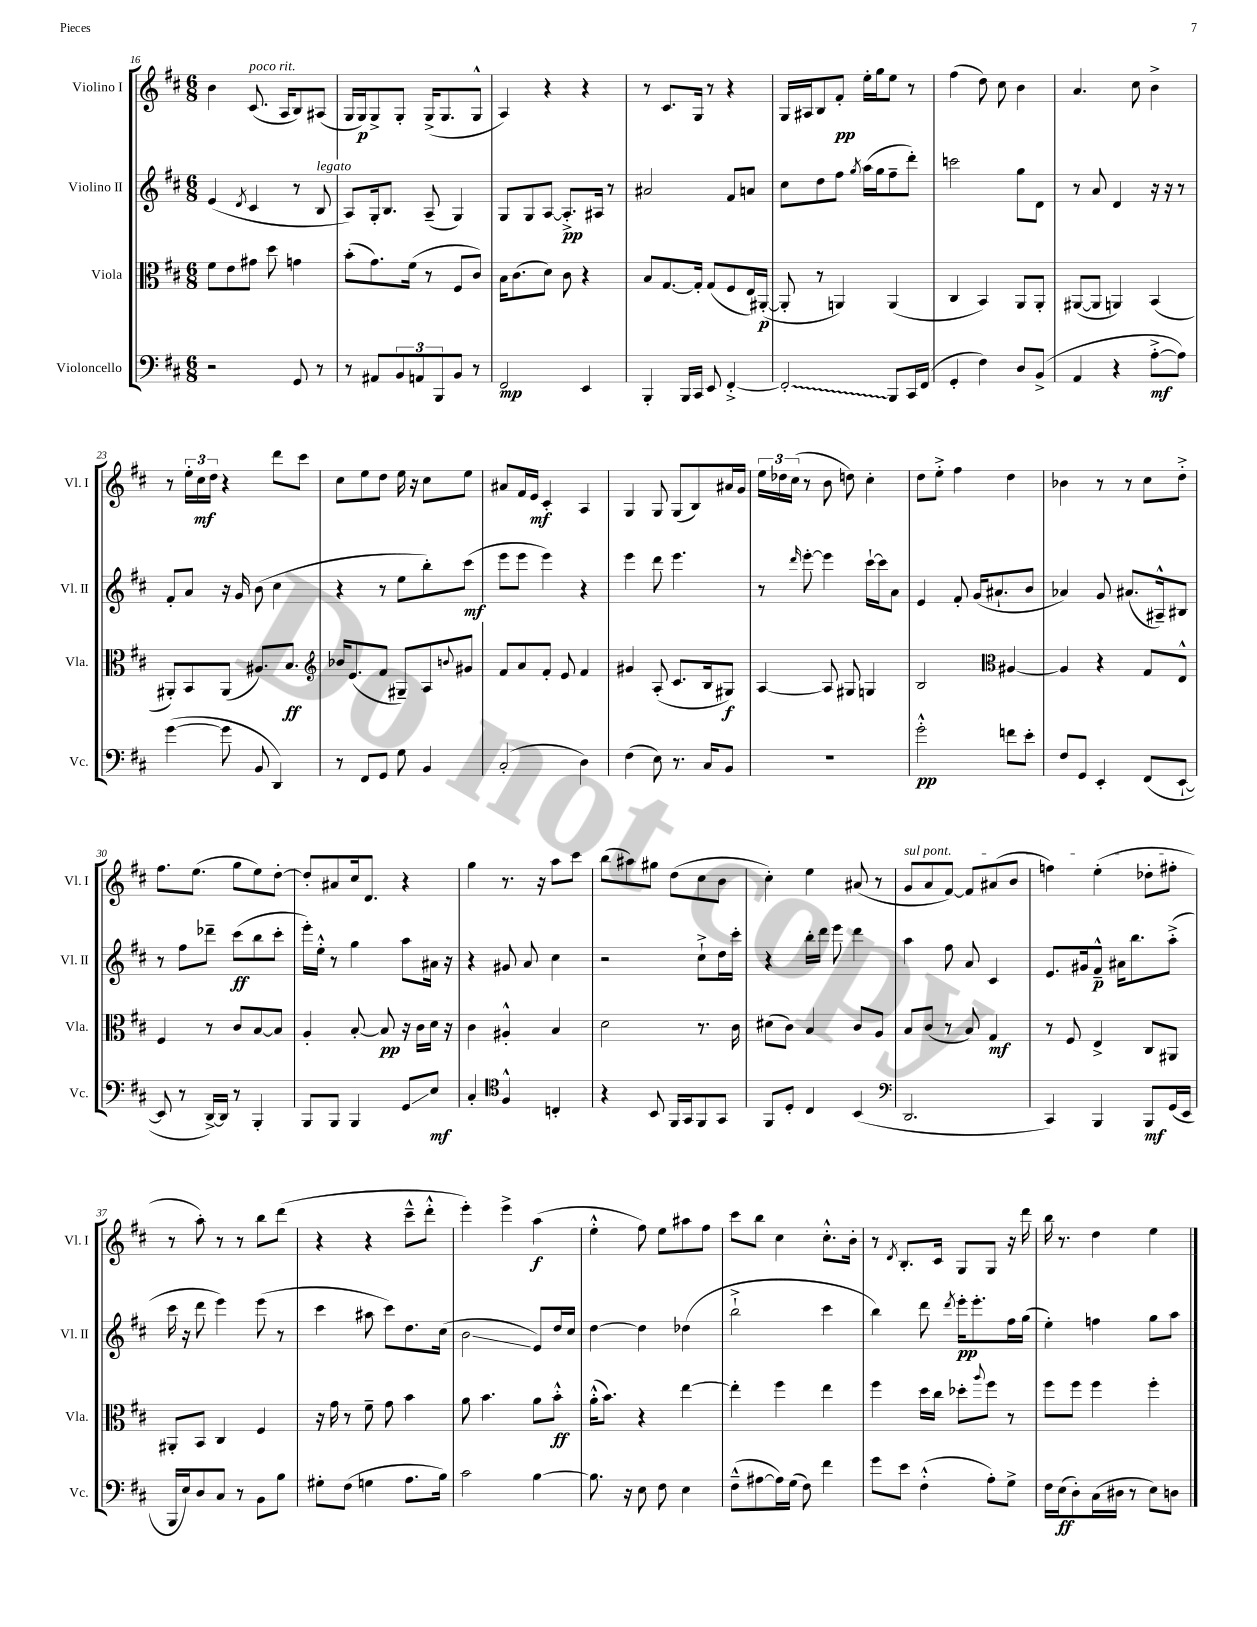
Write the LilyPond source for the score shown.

<<
\new StaffGroup <<
\new Staff = "s0" \with { instrumentName = "Violino I" shortInstrumentName = "Vl. I" } {
    \clef treble \key d \major \numericTimeSignature \time 6/8
    b'4 cis'8.^\markup { \italic "poco rit." }( a16 b8) ais8( |
    g16 g16\p) g8-> g8-. g16->( g8. g8-^ |
    a4) r4 r4 |
    r8 cis'8. g16 r8 r4 |
    g16 ais16 b8 fis'8-.\pp e''16-. g''16 e''8 r8 |
    fis''4( d''8) cis''8 b'4 |
    a'4. cis''8 b'4-> |
    r8 \tuplet 3/2 { e''16-. cis''16\mf d''16 } r4 d'''8 cis'''8 |
    cis''8 e''8 d''8 e''16 r16 cis''8 e''8 |
    ais'8 fis'16 e'16\mf cis'4-. a4 |
    g4 g8 g8( b8) ais'16 g'16 |
    \tuplet 3/2 { e''16 des''16 cis''16( } r8 b'8 d''8) cis''4-. |
    d''8 e''8-.-> fis''4 d''4 |
    bes'4 r8 r8 cis''8 d''8-.-> |
    fis''8. e''8.( g''8 e''8) d''8~-. |
    d''8-. ais'8 cis''16 d'8. r4 |
    g''4 r8. r16 a''8 cis'''8 |
    b''8( ais''8) gis''8 d''8( cis''8 b'8 |
    cis''4-.) e''4 ais'8( r8 |
    \once \override TextSpanner.bound-details.left.text = \markup { \italic "sul pont." } g'8\startTextSpan a'8 fis'8~) fis'8 ais'8( b'8 |
    f''4) e''4-.( des''8-. fis''8-.\stopTextSpan |
    r8 a''8-.) r8 r8 b''8 d'''8( |
    r4 r4 cis'''8---^ d'''8-.-^ |
    e'''4-.) e'''4-> a''4\f( |
    e''4-.-^ fis''8) e''8 ais''8 fis''8 |
    cis'''8 b''8 cis''4 cis''8.-.-^ b'16-. |
    r8 \acciaccatura { d'8 } b8.-. cis'16 g8 g8 r16 d'''16 |
    b''16 r8. d''4 e''4 \bar "|." |
}
\new Staff = "s1" \with { instrumentName = "Violino II" shortInstrumentName = "Vl. II" } {
    \clef treble \key d \major \numericTimeSignature \time 6/8
    e'4( \acciaccatura { d'8 } cis'4 r8 b8^\markup { \italic "legato" } |
    a8) g16-. b8. a8--( g4) |
    g8 g8 a8~ a8.-.->\pp ais16 r8 |
    ais'2 fis'8 a'8 |
    cis''8 d''8 fis''8 \acciaccatura { g''8 } a''16( g''16 fis''8-- d'''8-.) |
    c'''2 g''8 d'8 |
    r8 a'8 d'4 r16 r16 r8 |
    fis'8-. a'8 r16 g'16 b'8( cis''4 |
    r4 r8 e''8 b''8-.) cis'''8\mf( |
    e'''8 e'''8 e'''4) r4 |
    e'''4 d'''8 e'''4. |
    r8 \grace { d'''16 } e'''8~-. e'''4 cis'''16~-! cis'''16 a'8 |
    e'4 fis'8-. g'16( ais'8.-! b'8 |
    aes'4) g'8 ais'8.( ais16---^) bis8 |
    r8 fis''8 des'''8-- cis'''8\ff( b''8 cis'''8-. |
    e'''16-.) e''16-.-^ r8 g''4 a''8 ais'16 r16 |
    r4 gis'8 a'8 cis''4 |
    r2 cis''8-!-> d''16 cis'''16-. |
    r4 b''16-. d'''16 e'''8 d'''4 |
    a''4 fis''8 a'8 cis'4 |
    e'8. gis'16 fis'8---^\p ais'16 b''8. a''8-.->( |
    cis'''16 r16 d'''8 e'''4) e'''8( r8 |
    cis'''4 ais''8 cis'''8) d''8. cis''16( |
    b'2\glissando e'8) d''16 cis''16 |
    d''4~ d''4 des''4( |
    b''2-!-> cis'''4 |
    b''4) d'''8 \acciaccatura { d'''8 } e'''16-.\pp e'''8.-. fis''16 g''16( |
    e''4-.) f''4 g''8 a''8 \bar "|." |
}
\new Staff = "s2" \with { instrumentName = "Viola" shortInstrumentName = "Vla." } {
    \clef alto \key d \major \numericTimeSignature \time 6/8
    fis'8 e'8 gis'8 d''8 g'4 |
    b'8-.( g'8.) fis'16( r8 fis8 cis'8) |
    b16 cis'8.( d'8) cis'8 r4 |
    b8 g8.~ g16-. g8( fis8 e16) ais,16~-.\p( |
    ais,8-. r8 a,4) a,4( |
    cis4 b,4) a,8 a,8-. |
    ais,8~( ais,8 a,4) b,4( |
    ais,8-.) b,8 ais,8( ais8.) b8.\ff |
    \clef treble bes'16 e'8.( fis'8 gis8--) a8 \appoggiatura { b'8 } gis'8 |
    fis'8 a'8 fis'8-. e'8 fis'4 |
    gis'4 a8-.( cis'8. b16 gis8\f) |
    a4~ a8 gis8 g4 |
    b2 \clef alto ais4~ |
    ais4 r4 g8 e8-^ |
    fis4 r8 cis'8 b8~ b8 |
    a4-. b8~-. b8\pp r16 cis'16 d'16 r16 |
    cis'4 ais4-.-^ b4 |
    d'2 r8. cis'16 |
    dis'8( cis'8) b4 cis'8 a8 |
    b8 cis'8( r8 b8) g4\mf |
    r8 fis8 e4-> cis8 ais,8 |
    ais,8-. b,8 cis4 fis4 |
    r16 g'16 r8 fis'8-- g'8 b'4 |
    a'8 b'4. a'8 b'8-.-^\ff |
    a'16-.-^( b'8.) r4 e''4~ |
    e''4-. fis''4 e''4 |
    fis''4 d''16 cis''16 des''8-. \appoggiatura { a''8 } fis''8 r8 |
    fis''8 fis''8 fis''4 fis''4-. \bar "|." |
}
\new Staff = "s3" \with { instrumentName = "Violoncello" shortInstrumentName = "Vc." } {
    \clef bass \key d \major \numericTimeSignature \time 6/8
    r2 g,8 r8 |
    r8 ais,8 \tuplet 3/2 { b,8 a,8 b,,8 } b,8 r8 |
    fis,2\mp e,4 |
    b,,4-. b,,16 cis,16 e,8 fis,4~-.-> |
    \once \override Glissando.style = #'zigzag fis,2-.\glissando b,,8 cis,16 fis,16( |
    g,4-. fis4) d8 b,8->( |
    a,4 r4 a8~-.->\mf a8) |
    g'4~( g'8 b,8 d,4) |
    r8 fis,8 g,8 g8 b,4 |
    cis2-.( d4) |
    fis4( e8) r8. cis16 b,8 |
    R2. |
    g'2-.-^\pp f'8 e'8-. |
    fis8 g,8 e,4-. fis,8( e,8~-! |
    e,8 r8 d,16~->) d,16 r8 b,,4-. |
    b,,8 b,,8 b,,4 g,8\glissando e8\mf |
    cis4-. \clef tenor fis4-^ c4-. |
    r4 b,8 fis,16 g,16 fis,8 g,8 |
    fis,8 d8-. cis4 b,4( |
    \clef bass d,2. |
    cis,4) b,,4 b,,8\mf g,16( e,16 |
    b,,16 e16) d8 cis8 r8 b,8 b8 |
    gis8-. fis8( g4 a8. b16) |
    cis'2 b4~ |
    b8. r16 e8 fis8 e4 |
    fis8---^( ais8~ ais16) g16( fis8) fis'4 |
    g'8 e'8 fis4-.-^( a8-.) g8-> |
    fis16 e16\ff( d8-.) cis16( dis16 r8 e8) d8 \bar "|." |
}
>>
>>
\layout { \context { \Score currentBarNumber = #16 } }
